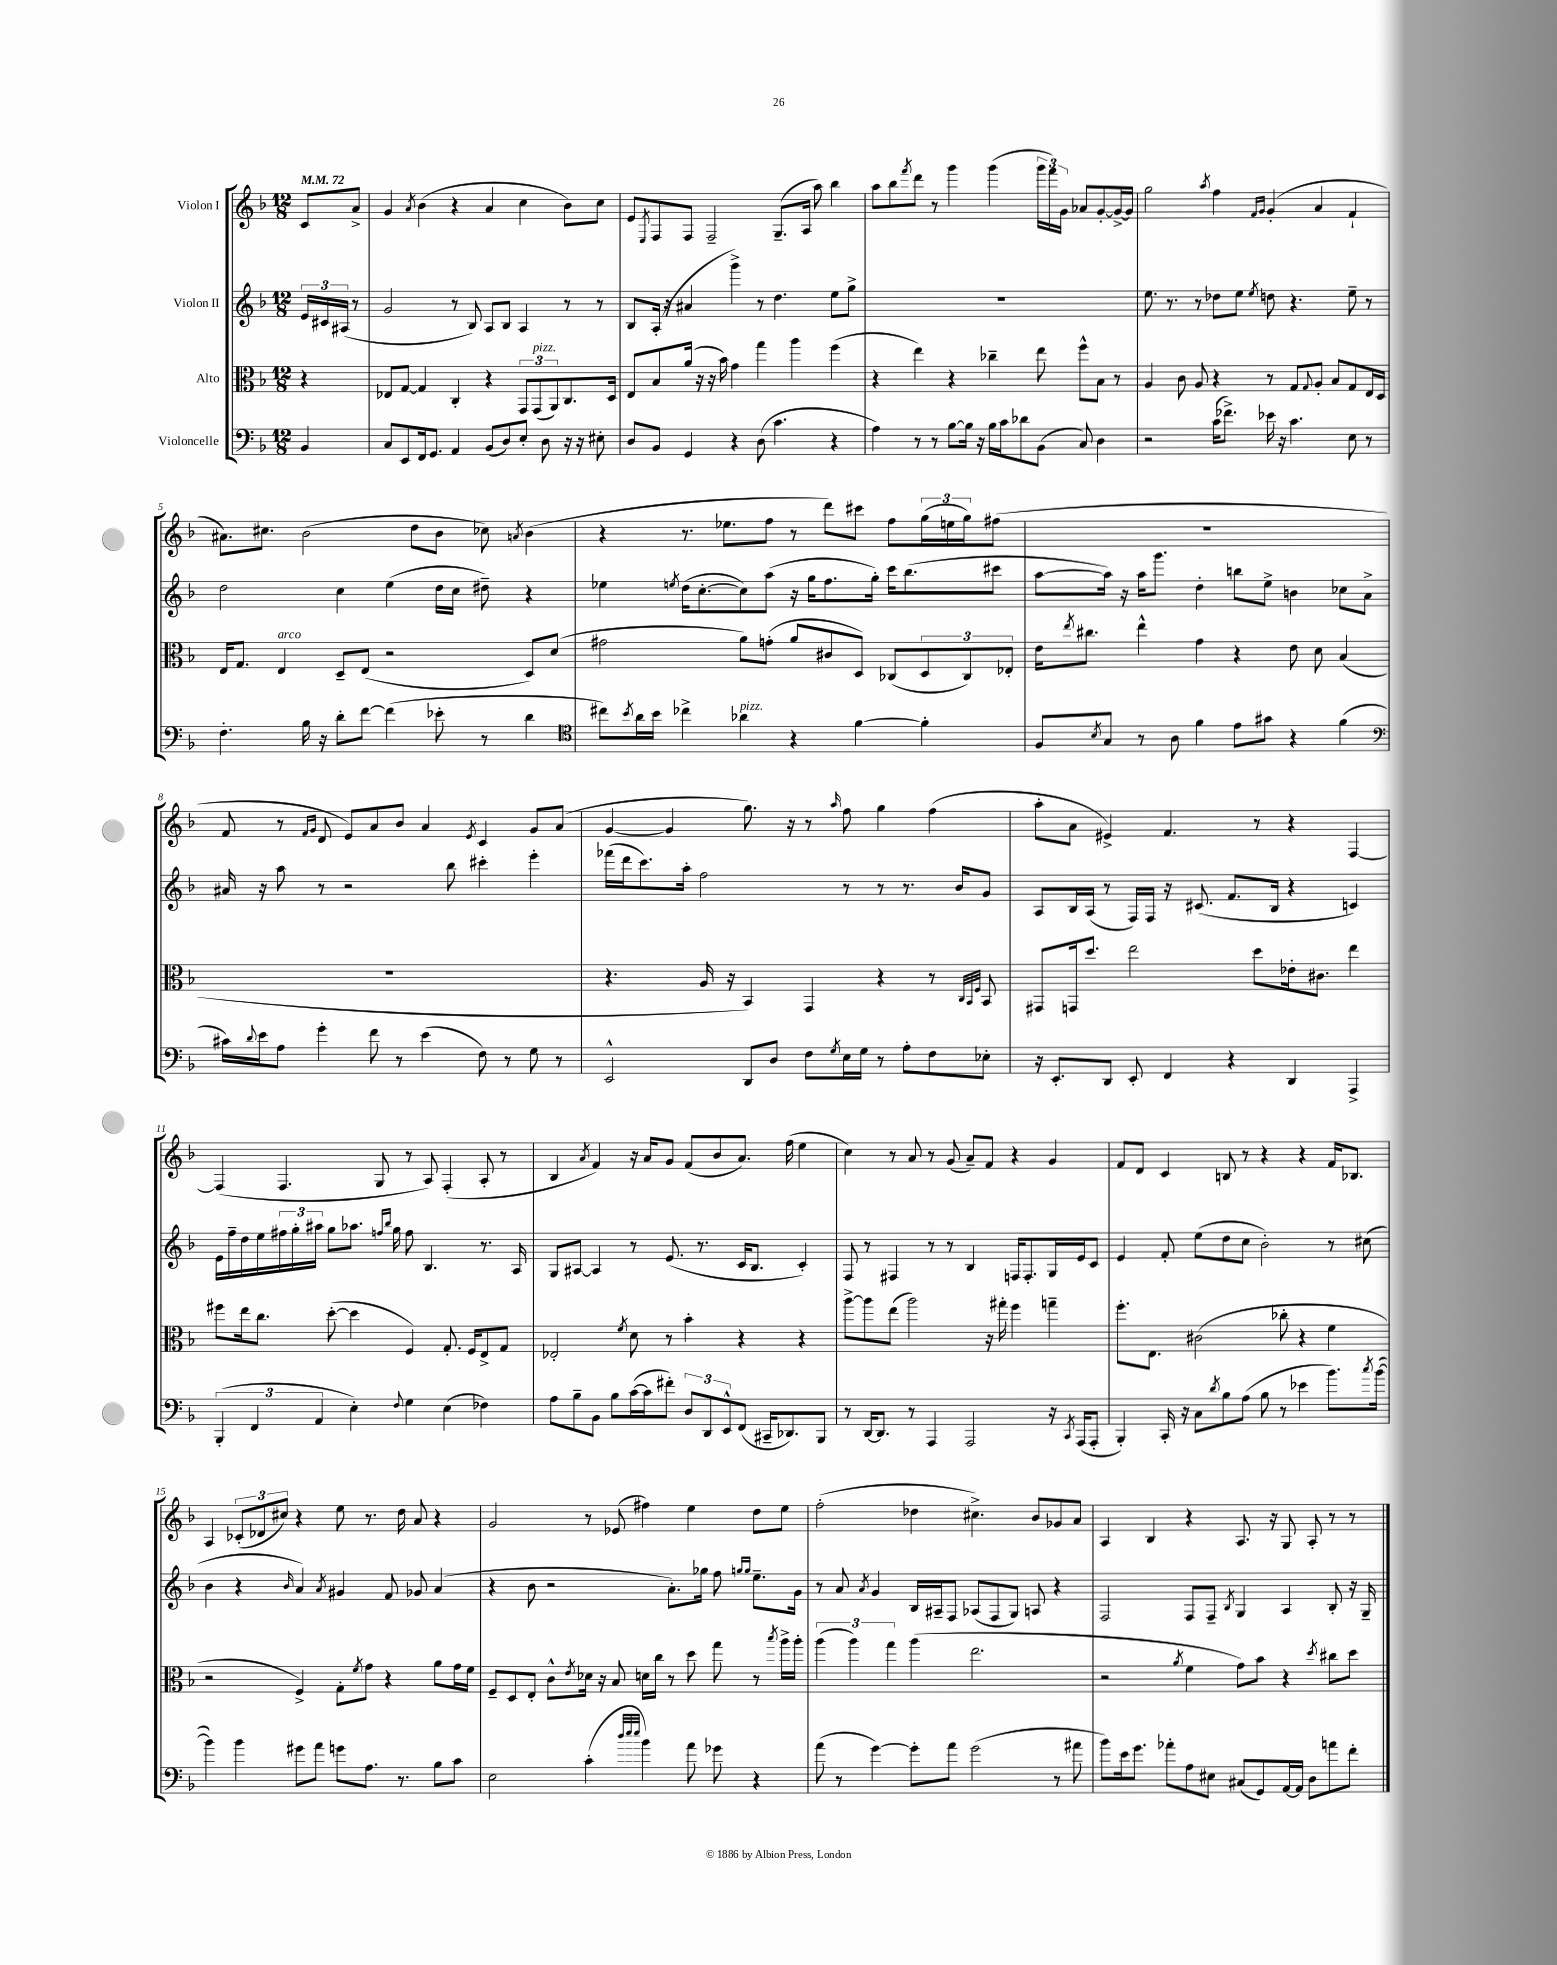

**kern	**kern	**kern	**kern
*part4	*part3	*part2	*part1
*staff4	*staff3	*staff2	*staff1
*I"Violoncelle	*I"Alto	*I"Violon II	*I"Violon I
*clefF4	*clefC3	*clefG2	*clefG2
*k[b-]	*k[b-]	*k[b-]	*k[b-]
*M12/8	*M12/8	*M12/8	*M12/8
*MM72	*MM72	*MM72	*MM72
=	=	=	=
4BB-/	4r	24e/LL	8c/L
.	.	24c#X/	.
.	.	(24A#X/JJ	.
.	.	8r	8a^/J
=1	=1	=1	=1
8C/L	8E-X/L	2g/	4g/
8EE/	[8G/J	.	.
.	.	.	8qa/
16FF/k	4G/]	.	(4b-\
8.GG/J	.	.	.
4AA/	4C'/	8r	4r
.	.	8B-/)	.
(8BB-/L	4r	8A/L	4a/
8D/)	.	8B-/J	.
8E'/J	12GG/L	4A/	4cc\
!	!LO:TX:a:i:t=pizz.	!	!
.	(12GG/	.	.
8D\	.	.	.
.	12AA/)	.	.
16r	8.C/	8r	8b-\L)
16r	.	.	.
8E#X'\	.	8r	8cc\J
.	16D/Jk	.	.
=2	=2	=2	=2
8D/L	8E/L	8B-/L	8e/L
.	.	.	8qE/
8BB-/J	8B-/	(16A'/Jk	8F/
.	.	16r	.
4GG/	(16a/Jk	4a#X/	8F/J
.	16r	.	.
.	16r	.	2F~/
.	16b-\)	.	.
4r	4g\	4ggg^\)	.
(8D\	4gg\	8r	.
4.c\	.	4.dd\	(8.G~/L
.	4aa\	.	.
.	.	.	16A/Jk
.	.	.	8aa\)
4r	(4ff\	8ee\L	4bb-\
.	.	8gg^\J	.
=3	=3	=3	=3
4A\)	4r	1.r	8aa\L
.	.	.	8bb-\
.	.	.	8qfff/
8r	4ee\)	.	8ddd\J
8r	.	.	8r
[8B-\L	4r	.	4ggg\
16B-\Jk]	.	.	.
16r	.	.	.
16B-\LL	4cc-X~\	.	(4ggg\
16c\J	.	.	.
8d-X\	.	.	.
(8BB-\J	8ee\	.	24ggg\LL
.	.	.	24fff\)
.	.	.	24g\JJ
8C/)	8ff^^\L	.	8a-X/L
4D\	8B-\J	.	[8g'/
.	8r	.	16g^/L_
.	.	.	16g/JJ]
=4	=4	=4	=4
2r	4A/	8.ee\	2gg\
.	.	8.r	.
.	8c\	.	.
.	8A/	8r	.
.	.	.	8qaa/
(16c\KL	4r	8dd-X\L	4ff\
8.f-X^\J)	.	.	.
.	.	8ee\J	.
.	.	.	16qqf/LL
.	.	8qee/	16qqg/JJ
16e-X\	8r	8ddn\	(4g'/
16r	.	.	.
4.c\	8G/L	4.r	.
.	8qqG/	.	.
.	8A'/J	.	4a/
.	8B-/L	.	.
8E\	8G/	8ee~\	4f`/
8r	16E/L	8r	.
.	16D/JJ	.	.
!!LO:LB:g=z
=5	=5	=5	=5
4.F'\	16E/KL	2dd\	8.a#X\L)
.	8.G/J	.	.
.	.	.	8.cc#X\J
!	!LO:TX:a:i:t=arco	!	!
.	4E/	.	.
16B-\	.	.	(2b-\
16r	.	.	.
8d'\L	8D~/L	4cc\	.
[8f\J	(8E/J	.	.
(4f\]	2r	(4ee\	.
.	.	.	8dd\L
8e-X'\	.	16dd\LL	8b-\J
.	.	16cc\JJ	.
8r	.	8dd#X~\)	8cc-X\)
.	.	.	8qan/
4d\	8D/L)	4r	(4b-\
.	(8d/J	.	.
=6	=6	=6	=6
*clefC4	*	*	*
8cc#X\L)	2g#X\	4ee-X\	4r
8qb-/	.	.	.
16a\L	.	.	.
16b-\JJ	.	.	.
.	.	8qeen/	.
4cc-X^\	.	(16dd\KL	8.r
.	.	[8.cc'\	.
.	.	.	8.ee-X\L
!LO:TX:a:i:t=pizz.	!	!	!
4a-X\	8a\L)	8cc\])	.
.	(8gn'\J	(8aa\J	8ff\J
4r	8a/L	16r	8r
.	.	16gg\KL	.
.	8c#X/	8.ff\	8ddd\L)
[4f\	8D/J)	.	8ccc#X\J
.	.	16gg'\Jk)	.
.	(8C-X/L	16ccc\KL	8ff\L
.	.	(8.bb-\	.
4f'\]	12D/	.	(24gg\L
.	.	.	24een\
.	12C-/)	.	24gg\J)
.	.	8ccc#X\J	(8ff#X\J
.	12E-X'/J	.	.
=7	=7	=7	=7
8F/L	16e\KL	[8aa\L	1.r
.	8qee/	.	.
.	8.cc#X\J	.	.
8qB-/	.	.	.
8G/J	.	16aa\Jk])	.
.	.	16r	.
8r	4ee^^\	16aa\KL	.
.	.	8.ggg\J	.
8A\	.	.	.
4f\	4g\	4dd'\	.
8e\L	4r	8bbn\L	.
8g#X\J	.	8ee^\J	.
4r	8e\	4bn\	.
.	8d\	.	.
(4f\	(4B-/	8cc-X\L	.
.	.	8a^\J	.
!!LO:LB:g=z
=8	=8	=8	=8
*clefF4	*	*	*
16c#X\LL)	1.r	16a#X/	8f/
8qqd/	.	.	.
16e\J	.	16r	.
8A\J	.	8aa\	8r
.	.	.	16qqf/LL
.	.	.	16qqg/JJ
4g'\	.	8r	8d/
.	.	2r	8e/L)
8f\	.	.	8a/
8r	.	.	8b-/J
(4e\	.	.	4a/
.	.	8bb-\	.
.	.	.	8qe/
8F\)	.	4ccc#X'\	4c/
8r	.	.	.
8G\	.	4eee'\	8g/L
8r	.	.	(8a/J
=9	=9	=9	=9
2EE^^/	4.r	(16fff-X\LL	[4g/
.	.	16ddd\J	.
.	.	8.ccc\)	.
.	.	.	4g/]
.	.	16aa'\Jk	.
.	16A/	2ff\	.
.	16r	.	.
8DD/L	4BB-/)	.	8.gg\)
8D/J	.	.	.
.	.	.	16r
8F\L	4GG/	.	8r
8qG/	.	.	16qqaa/
16E\L	.	8r	8ff\
16G\JJ	.	.	.
8r	4r	8r	4gg\
8A'\L	.	8.r	.
8F\	8r	.	(4ff\
.	.	16b-/KL	.
.	32qqC/LLL	.	.
.	32qqBB-/	.	.
.	32qqF/JJJ	.	.
8E-X'\J	8BB-/	8g/J	.
=10	=10	=10	=10
16r	8GG#X/L	8A/L	8aa'\L
8.EE'/L	.	.	.
.	16GGn/k	16B-/L	8a\J
.	8.dd/J	(16A/JJ	.
8DD/J	.	8r	4e#X^/)
8EE'/	2ee\	16F/LL)	.
.	.	16F/JJ	.
4FF/	.	16r	4.f/
.	.	(8.c#X/	.
4r	.	8.f/L	.
.	8dd\L	.	8r
.	.	16B-/Jk	.
4DD/	16e-X'\k	4r	4r
.	8.c#X\J	.	.
4AAA^/	4ee\	4cn/)	[4F/
!!LO:LB:g=z
=11	=11	=11	=11
(6BBB-'/	8ff#X\L	16e\LL	(4F/]
.	.	16ff~\	.
.	16ee\k	16dd\	.
6FF/	.	.	.
.	8.cc\J	16ee\	.
.	.	24ff#X\	4.F/
.	.	24gg'\	.
6AA/	.	24aa#X\JJ	.
.	([8dd'\	8gg\L	.
4E'\)	4dd\]	8.aa-X\J	.
.	.	.	8G/
.	.	16qqffn/LL	.
.	.	16qqbb-/JJ	.
.	.	16gg\	.
8qqF/	.	.	.
4G\	4F/)	8ff\	8r
.	.	4.B-/	8A/)
(4E\	8.G'/	.	(4F'/
.	16F/KL	.	.
4F-X\)	8E^/	8.r	8A'/
.	8G/J	.	8r
.	.	16A/	.
=12	=12	=12	=12
8A\L	2E-X'/	8G/L	4B-/
8B-~\	.	[8A#X/J	.
.	.	.	8qa/
8BB-\J	.	4A#/]	4f/)
8B-\L	.	.	.
.	8qf/	.	.
([16c\L	8d\	8r	16r
16c\J]	.	.	16a/KL
8f#X'\J)	8r	(8.e/	8g/J
12D/L	4b-'\	.	(8f/L
.	.	8.r	.
12DD/	.	.	.
.	.	.	8b-/
12EE^^/	.	.	.
(8FF/J	4r	16c/KL	8.a/J)
.	.	8.B-/J	.
16CC#X~/KL	.	.	.
8.DD-X/)	.	.	(16ff\
.	4r	4c'/)	4ee\
8BBB-/J	.	.	.
=13	=13	=13	=13
8r	[8aa^\L	8F/	4cc\)
[16DD/KL	8aa\]	8r	.
8.DD/J]	.	.	.
.	(8ee\J	4F#X/	8r
8r	2aa\)	.	8a/
4AAA/	.	8r	8r
.	.	8r	(8g/
2AAA/	.	4B-/	8a~/L)
.	16r	.	8f/J
.	16gg#X'\	.	.
.	4ff\	16Fn/KL	4r
.	.	8.F'/	.
16r	4ggn~\	16G/L	4g/
8qCC/	.	.	.
(16AAA/KL	.	16e/J	.
8AAA'/J	.	8c/J	.
=14	=14	=14	=14
4BBB-'/)	8.ff'\L	4e/	8f/L
.	.	.	8d/J
.	8.E\J	.	.
16CC'/	.	8f'/	4c/
16r	.	.	.
8C\L	(2c#X\	(8ee\L	.
8qd/	.	.	.
8B-\	.	8dd\	8Bn/
(8A\J	.	8cc\J	8r
8B-\	.	2b-'\)	4r
8r	8cc-X'\	.	.
4e-X\	4r	.	4r
8.b-\L)	4f\	8r	16f/KL
.	.	.	8.B-X/J
.	.	(8cc#X\	.
8qcc/	.	.	.
([16b-\Jk	.	.	.
!!LO:LB:g=z
=15	=15	=15	=15
4b-\])	2r	4b-\	4A/
4b-\	.	4r	(12c-X'/L
.	.	.	12d-X/
.	.	.	12cc#X/J)
.	.	16qqb-/	.
8g#X\L	4F^/)	4a/)	4r
8a\J	.	.	.
.	.	8qa/	.
8gn\L	8G'\L	4g#X/	8ee\
.	8qf/	.	.
8.A\J	8g\J	.	8.r
.	4r	8f/	.
8.r	.	.	16dd\
.	.	8g-X/	8a/
8B-\L	8a\L	(4a/	4r
8c\J	16g\L	.	.
.	16f\JJ	.	.
=16	=16	=16	=16
2E\	8F~/L	4r	2g/
.	8D/	.	.
.	8E'/J	8b-\	.
.	8c^^\L	2r	.
.	8qe/	.	.
(4c'\	16d-X\Jk	.	8r
.	16r	.	.
.	8B-/	.	(8e-X/
32qqdd/LLL	.	.	.
32qqee/	.	.	.
32qqee/JJJ	.	.	.
4b-\)	16dn\LL	.	4ff#X\)
.	16cc\JJ	.	.
.	8r	8.a'\L)	.
8a\	8dd\	.	4ee\
.	.	16gg-X\Jk	.
8g-X\	8gg\	8ff\	.
.	.	16qqggn/LL	.
.	.	16qqgg/JJ	.
4r	8r	8.ee~\L	8dd\L
.	8qbb-/	.	.
.	16aa^\LL	.	8ee\J
.	16aa'\JJ	16g\Jk	.
=17	=17	=17	=17
(8a\	(6aa\	8r	(2ff'\
8r	.	8a/	.
.	6aa\)	.	.
.	.	8qa/	.
[4g\)	.	4g/	.
.	6gg\	.	.
8g'\L]	(4aa\	16B-/LL	4dd-X\
.	.	16A#X~/J	.
8a\J	.	8F/J	.
(2g\	2.ee\	(8A-X/L	4.cc#X^\)
.	.	8F/	.
.	.	8G/J)	.
.	.	8An/	8b-/L
8r	.	4r	8g-X/
8a#X\	.	.	8a/J
=18	=18	=18	=18
8b-\L)	2r	2F/	4A/
16e\k	.	.	.
8.g\J	.	.	.
.	.	.	4B-/
8a-X'\L	.	.	.
.	8qa/	.	.
8A\	4f\	8F/L	4r
8E#X\J	.	8F~/J	.
.	.	8qB-/	.
(8C#X/L	8g\L)	4G/	8.A/
8GG/)	8b-\J	.	.
.	.	.	16r
[16AA/L	4r	4A/	8G/
16AA/JJ]	.	.	.
8D\L	.	.	8A'/
.	8qdd/	.	.
8an\	8cc#X\L	8B-'/	8r
8f'\J	8dd\J	16r	8r
.	.	16G~/	.
==	==	==	==
*-	*-	*-	*-
